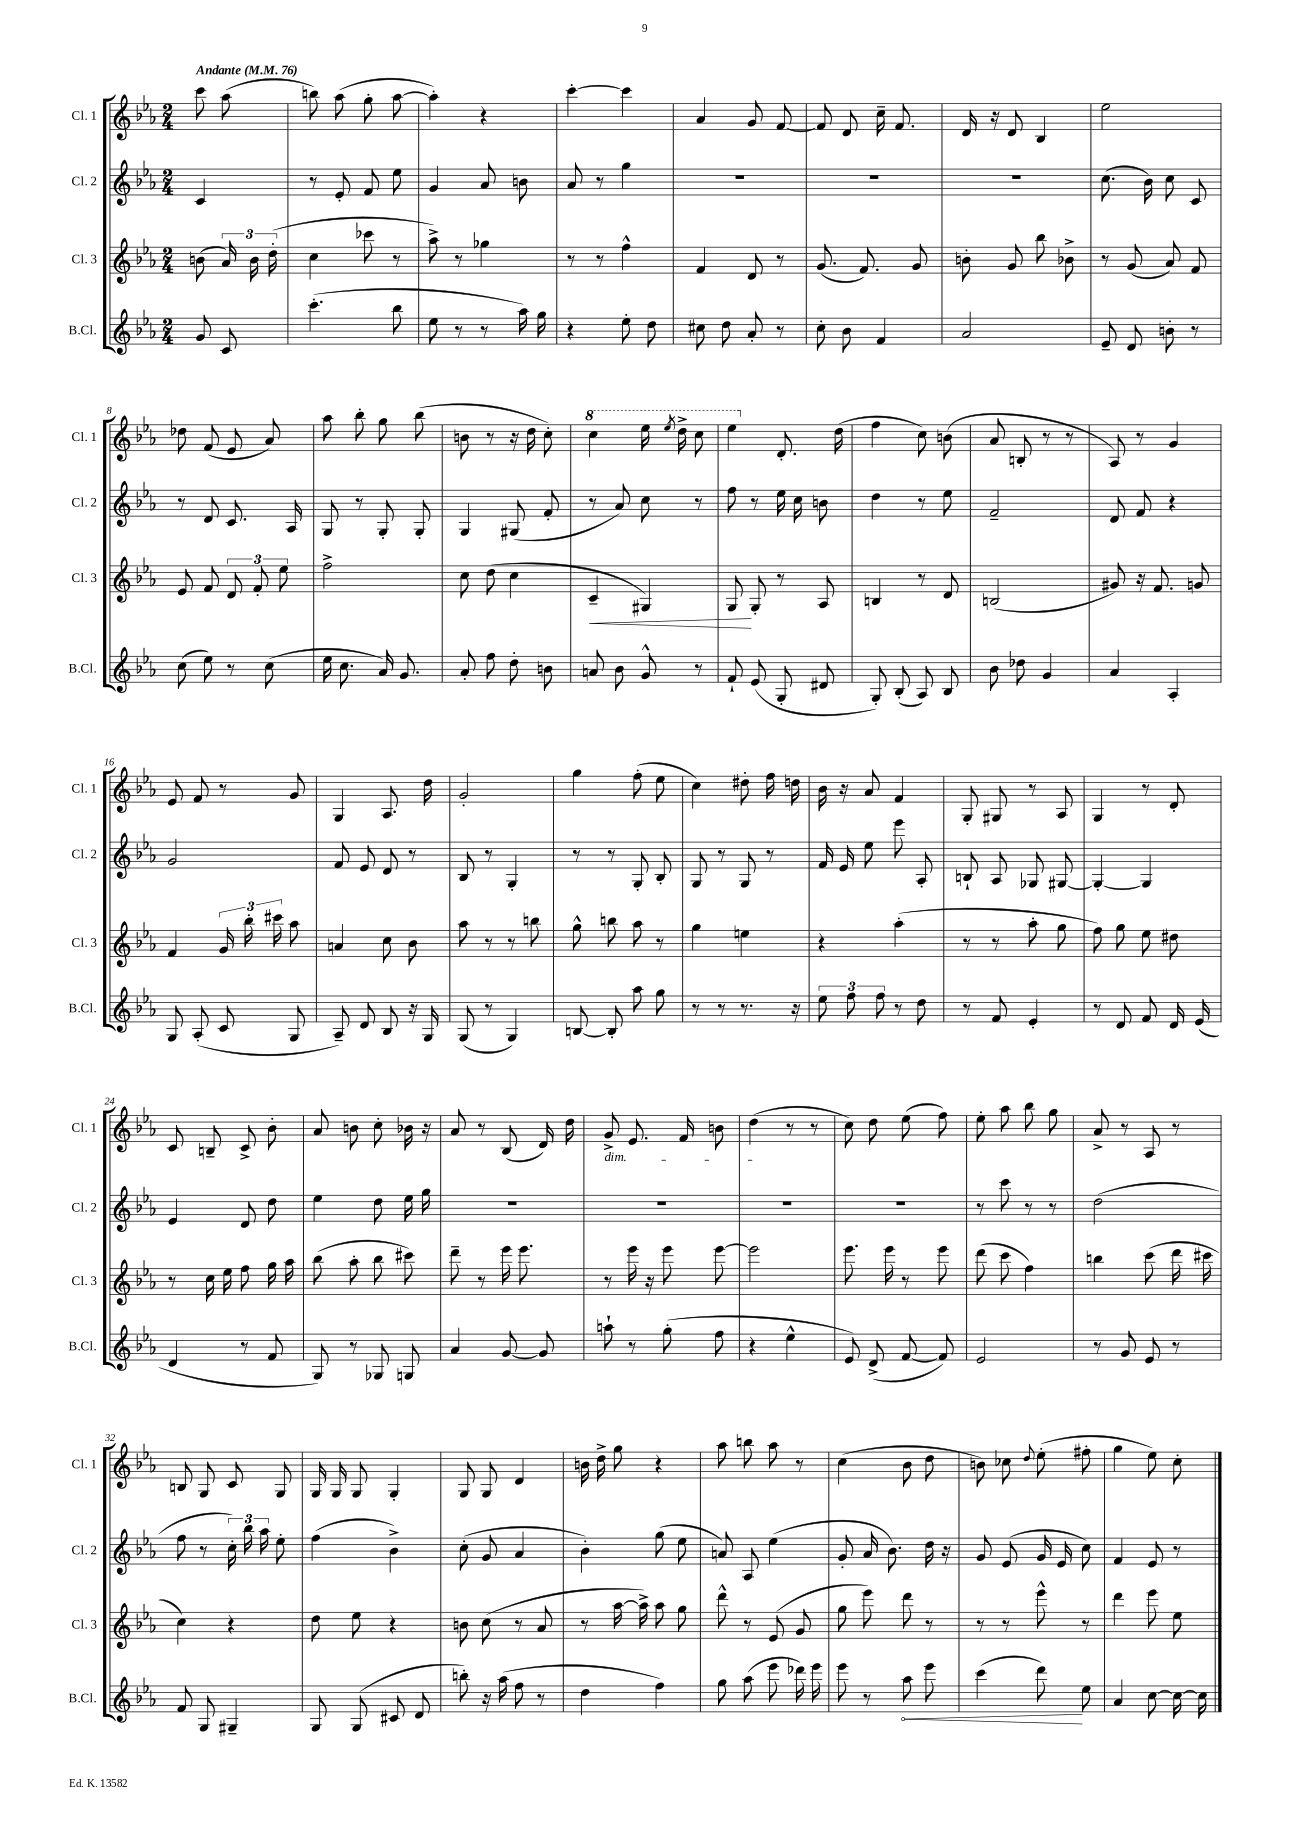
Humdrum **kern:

**kern	**kern	**kern	**kern
*staff4	*staff3	*staff2	*staff1
*clefG2	*clefG2	*clefG2	*clefG2
*k[b-e-a-]	*k[b-e-a-]	*k[b-e-a-]	*k[b-e-a-]
*M2/4	*M2/4	*M2/4	*M2/4
*MM76	*MM76	*MM76	*MM76
8g/	(8b\	4c/	8ccc\
8c/	24a-/)	.	(8aa-\
.	24b\	.	.
.	(24dd'\	.	.
=	=	=	=
(4.ccc'\	4cc\	8r	8bb\)
.	.	8e-'/	(8aa-\
.	8ccc-\	8f/	8gg'\
8bb-\	8r	8ee-\	[8aa-\
=	=	=	=
8ee-\	8aa-^\)	4g/	4aa-'\])
8r	8r	.	.
8r	4gg-\	8a-/	4r
16aa-\)	.	8b\	.
16gg\	.	.	.
=	=	=	=
4r	8r	8a-/	[4ccc'\
.	8r	8r	.
8ee-'\	4ff^^\	4gg\	4ccc\]
8dd\	.	.	.
=	=	=	=
8cc#\	4f/	2r	4a-/
8dd\	.	.	.
8a-'/	8d/	.	8g/
8r	8r	.	[8f/
=	=	=	=
8cc'\	(8.g/	2r	8f/]
8b-\	.	.	8d/
.	8.f/)	.	.
4f/	.	.	16cc~\
.	.	.	8.f/
.	8g/	.	.
=	=	=	=
2a-/	8b'\	2r	16d/
.	.	.	16r
.	8g/	.	8d/
.	8bb-\	.	4B-/
.	8b-^\	.	.
=	=	=	=
8e-~/	8r	(8.cc\	2ee-\
8d/	(8g/	.	.
.	.	16b-\)	.
8b'\	8a-/)	8cc\	.
8r	8f/	8c/	.
=	=	=	=
(8cc\	8e-/	8r	8dd-\
8ee-\)	8f/	8d/	(8f/
8r	12d/	8.c/	8e-/
.	12f'/	.	.
(8cc\	.	.	8a-/)
.	12ee-\	.	.
.	.	16A-/	.
=	=	=	=
16ee-\	2ff^\	8G/	8aa-\
8.cc\	.	.	.
.	.	8r	8bb-'\
16a-/)	.	8G'/	8gg\
8.g/	.	.	.
.	.	8G'/	(8bb-\
=	=	=	=
8a-'/	8cc\	4G/	8b\
8ff\	(8dd\	.	8r
8dd'\	4cc\	(8G#/	16r
.	.	.	16dd\
8b\	.	8f'/	8cc'\)
=	=	=	=
8a/	4c~/	8r	4ccc\
8b-\	.	8a-/)	.
8g^^/	4G#/)	8cc\	16eee-\
.	.	.	8qeee-/
.	.	.	16ddd^\
8r	.	8r	8ccc\
=	=	=	=
8f`/	8G/	8ff\	4eee-\
(8e-/	8G'/	8r	.
8G'/	8r	16ee-\	8.d'/
.	.	16cc\	.
8d#/	8A-/	8b\	.
.	.	.	(16dd\
=	=	=	=
8G'/)	4B/	4dd\	4ff\
(8B-'/	.	.	.
8A-/)	8r	8r	8cc\)
8B-/	8d/	8ee-\	(8b\
=	=	=	=
8b-\	(2B/	2f~/	8a-/
8dd-\	.	.	8B'/
4g/	.	.	8r
.	.	.	8r
=	=	=	=
4a-/	8g#/)	8d/	8A-/)
.	16r	8f/	8r
.	8.f/	.	.
4A-'/	.	4r	4g/
.	8g/	.	.
=	=	=	=
8G/	4f/	2g/	8e-/
(8A-'/	.	.	8f/
8c/	24g/	.	8r
.	24bb-'\	.	.
.	24ccc#\	.	.
8G/	8aa-\	.	8g/
=	=	=	=
8A-~/)	4a/	8f/	4G/
8d/	.	8e-/	.
8B-/	8cc\	8d/	8.A-/
16r	8b-\	8r	.
16G/	.	.	16dd\
=	=	=	=
(8G/	8aa-\	8B-/	2g'/
8r	8r	8r	.
4G/)	8r	4G'/	.
.	8bb\	.	.
=	=	=	=
[8B/	8gg^^\	8r	4gg\
8B'/]	8bb\	8r	.
8aa-\	8aa-\	8G'/	(8ff'\
8gg\	8r	8B-'/	8ee-\
=	=	=	=
8r	4gg\	8G/	4cc\)
8r	.	8r	.
8.r	4ee\	8G/	8dd#'\
.	.	8r	16ff\
16r	.	.	16dd\
=	=	=	=
12ee-\	4r	16f/	16b-\
.	.	16e-/	16r
12ff\	.	.	.
.	.	8ee-\	8a-/
12ff\	.	.	.
8r	(4aa-'\	8eee-\	4f/
8dd\	.	8A-'/	.
=	=	=	=
8r	8r	8B`/	8G'/
8f/	8r	8A-/	8G#/
4e-'/	8aa-'\	8G-/	8r
.	8gg\	[8G#/	8A-/
=	=	=	=
8r	8ff\)	4G#'/_	4G/
8d/	8gg\	.	.
8f/	8ee-\	4G#/]	8r
16d/	8dd#\	.	8d'/
(16e-/	.	.	.
=	=	=	=
4d/	8r	4e-/	8c/
.	16cc\	.	8B~/
.	16ee-\	.	.
8r	8ff\	8d/	8c^/
8f/	16gg\	8dd\	8b-'\
.	16aa-\	.	.
=	=	=	=
8G/)	(8bb-\	4ee-\	8a-/
8r	8aa-'\	.	8b\
8G-/	8bb-\	8dd\	8cc'\
8G/	8ccc#\)	16ee-\	16b-\
.	.	16gg\	16r
=	=	=	=
4a-/	8ddd~\	2r	8a-/
.	8r	.	8r
[8g/	16eee-\	.	(8B-/
.	8.eee-\	.	.
8g/]	.	.	16d/)
.	.	.	16dd\
=	=	=	=
8aa`\	8r	2r	8g^/
8r	16eee-\	.	8.e-/
.	16r	.	.
(8gg'\	8eee-\	.	.
.	.	.	16f/
8ff\	[8eee-\	.	8b\
=	=	=	=
4r	2eee-\]	2r	(4dd\
4ee-^^\	.	.	8r
.	.	.	8r
=	=	=	=
8e-/)	8.eee-\	2r	8cc\)
(8d^/	.	.	8dd\
.	16eee-\	.	.
[8f/	8r	.	(8ee-\
8f/])	8eee-\	.	8ff\)
=	=	=	=
2e-/	(8ddd\	8r	8ee-'\
.	8ccc\	8ccc\	8aa-\
.	4ff\)	8r	8bb-\
.	.	8r	8gg\
=	=	=	=
8r	4bb\	(2dd\	8a-^/
8g/	.	.	8r
8e-/	(8ccc\	.	8A-/
8r	16ddd\	.	8r
.	16ccc#\	.	.
=	=	=	=
8f/	4cc\)	8ff\	8B/
8G/	.	8r	8G/
4G#~/	4r	24cc'\)	8c/
.	.	24bb-\	.
.	.	24aa-\	.
.	.	8ee-'\	8G/
=	=	=	=
8G/	8dd\	(4ff\	16G/
.	.	.	16G/
(8G/	8ee-\	.	8G/
8c#/	4r	4b-^\)	4G'/
8d/	.	.	.
=	=	=	=
8bb'\)	8b\	(8cc'\	8G/
16r	(8cc\	8g/	8G/
(16aa-\	.	.	.
8ff\	8r	4a-/	4d/
8r	8a-/	.	.
=	=	=	=
4dd\	8r	4b-'\)	16b\
.	.	.	16dd^\
.	[16aa-\	.	8gg\
.	16aa-^\])	.	.
4ff\)	8aa-\	(8gg\	4r
.	8gg\	8ee-\	.
=	=	=	=
8gg\	8ddd^^\	8a/)	8aa-\
(8aa-\	8r	8A-/	8bb\
8eee-\	(8e-/	(4ee-\	8aa-\
16ddd-\)	8g/	.	8r
16eee-\	.	.	.
=	=	=	=
8eee-\	8gg\	8g'/	(4cc\
8r	8eee-\)	16a-/	.
.	.	8.b-\)	.
8aa-\	8ddd\	.	8b-\
8eee-\	8r	16dd\	8dd\
.	.	16r	.
=	=	=	=
(4ccc\	8r	8g/	8b\)
.	8r	(8e-/	8cc-\
.	.	.	8qqdd/
8ddd\)	8eee-^^\	16g/	(8ee-'\
.	.	16e-/	.
8ee-\	8r	8cc\)	8ff#'\
=	=	=	=
4a-/	4ddd\	4f/	4gg\
[8cc\	8eee-\	8e-/	8ee-\)
16cc\_	8ee-\	8r	8cc'\
16cc\]	.	.	.
==	==	==	==
*-	*-	*-	*-
